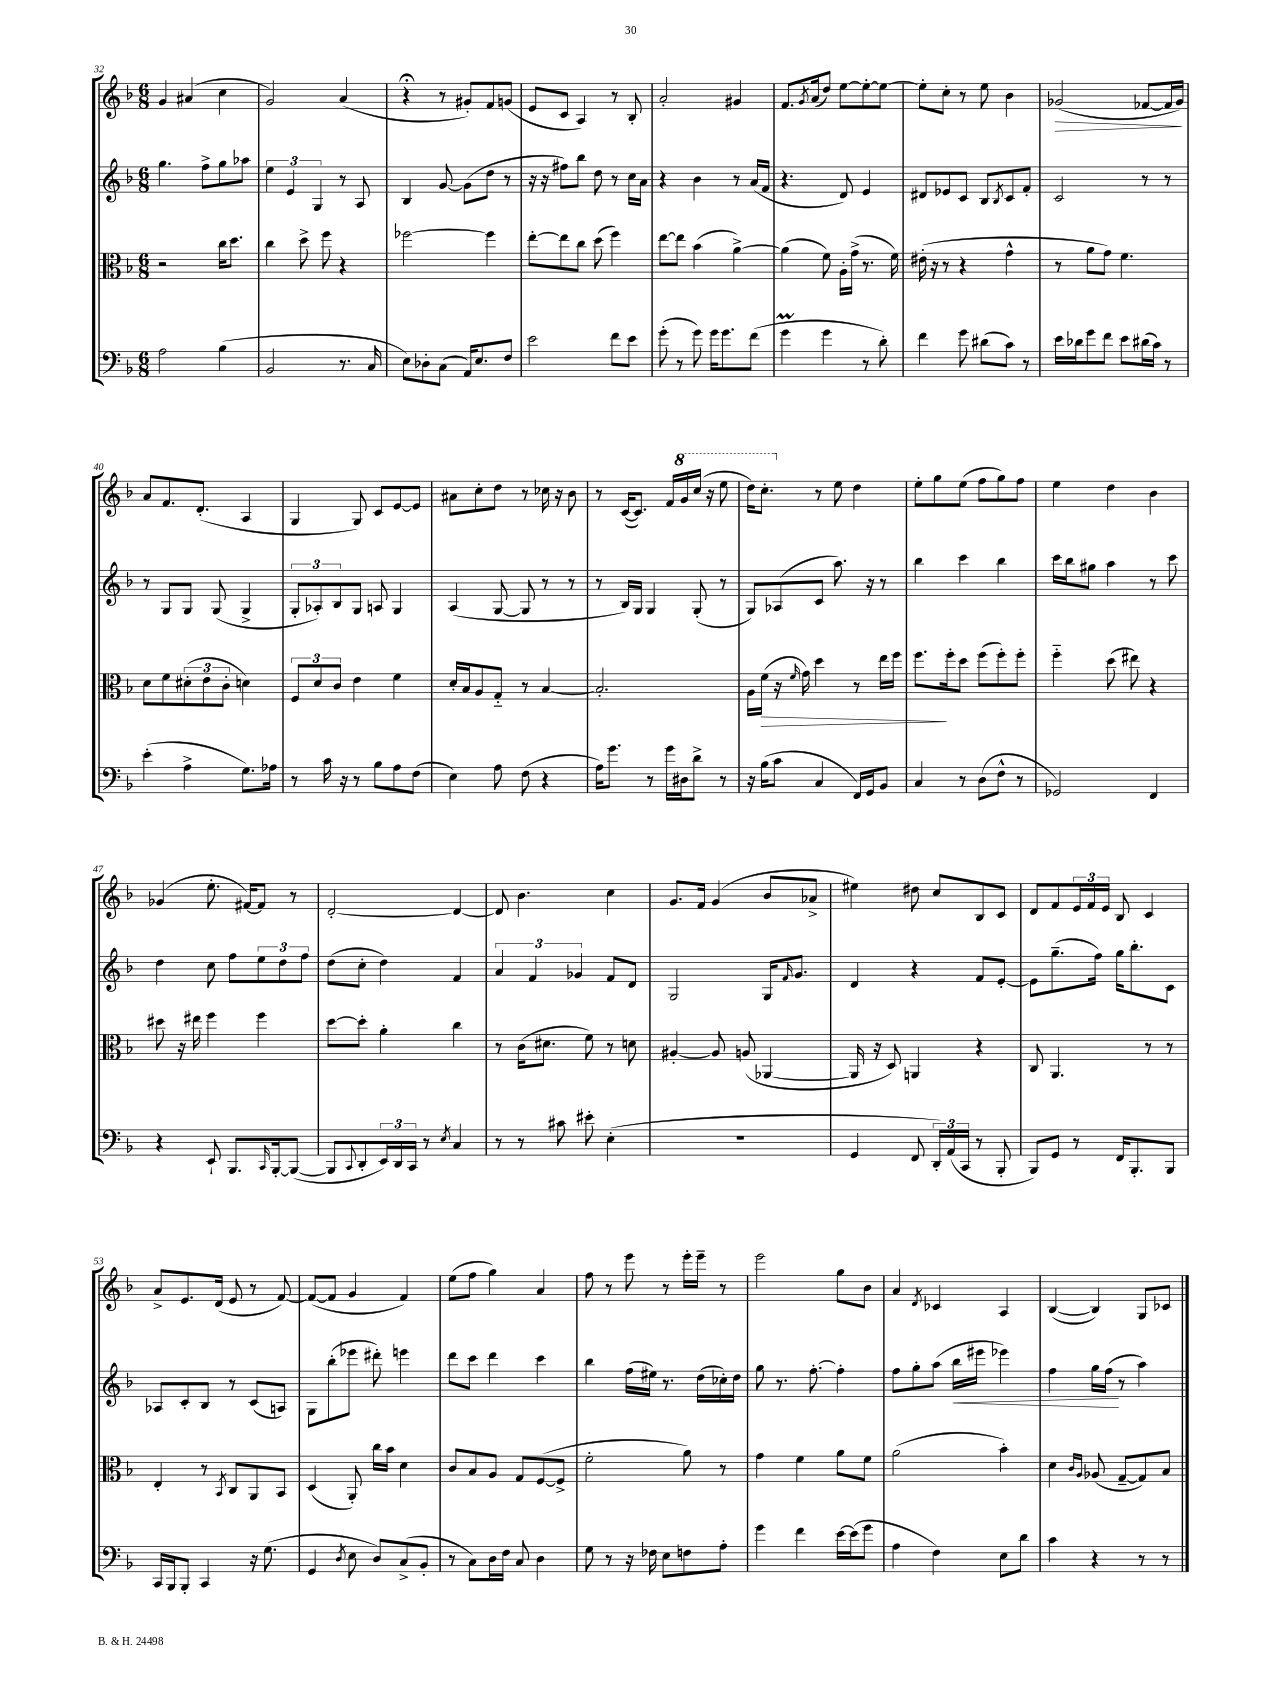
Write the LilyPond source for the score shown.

<<
\new StaffGroup <<
\new Staff = "s0" {
    \clef treble \key f \major \numericTimeSignature \time 6/8
    g'4 ais'4( c''4 |
    g'2) a'4( |
    r4\fermata r8 gis'8-.) f'8 g'8( |
    e'8 c'8 a4) r8 bes8-. |
    a'2-. gis'4 |
    f'8. \acciaccatura { g'8 } a'16( d''8) e''8~ e''8~-. e''8~ |
    e''8-. c''8-. r8 e''8 bes'4 |
    ges'2\>( fes'8~ fes'16 ges'16\!) |
    a'8 f'8. d'8.-.( a4 |
    g4 g8) c'8 e'8~ e'8 |
    ais'8 c''8-. d''8 r8 ces''16 r16 bes'8 |
    r8 c'16~( c'8.) f'16 \ottava #1 g''16 c'''16( r16 e'''8 |
    d'''16) c'''8.-. \ottava #0 r8 e''8 d''4 |
    e''8-. g''8 e''8( f''8 g''8) f''8 |
    e''4 d''4 bes'4 |
    ges'4( e''8.-. fis'16~) fis'8 r8 |
    d'2~-. d'4~ |
    d'8 bes'4. c''4 |
    g'8. f'16 g'4( bes'8 aes'8-> |
    eis''4) dis''8 c''8 bes8 c'8 |
    d'8 f'8 \tuplet 3/2 { e'16 f'16 e'16 } bes8 c'4 |
    a'8-> e'8. d'16( e'8 r8 f'8~) |
    f'8~( f'8 g'4 f'4) |
    e''8( f''8 g''4) a'4 |
    f''8 r8 e'''8 r8 e'''16-. e'''16-- r8 |
    e'''2 g''8 bes'8 |
    a'4 \acciaccatura { d'8 } ces'4 a4 |
    bes4~( bes4) g8 ces'8 \bar "|." |
}
\new Staff = "s1" {
    \clef treble \key f \major \numericTimeSignature \time 6/8
    g''4. f''8-> g''8 aes''8 |
    \tuplet 3/2 { e''4 e'4 g4 } r8 a8 |
    bes4 g'8~ g'8( d''8 r8 |
    r16 r16 fis''8) bes''8 d''8 r8 c''16 a'16 |
    r4 bes'4 r8 a'16( f'16 |
    r4. d'8) e'4 |
    dis'8 ees'8 c'8 bes8 \acciaccatura { bes8 } c'8 f'8-. |
    c'2 r8 r8 |
    r8 g8 g8 g8( g4-> |
    \tuplet 3/2 { g8-. aes8-.) bes8 } g8 a8 g4 |
    a4( g8~ g8 r8 r8 |
    r8 bes16) g16 g4 g8-.( r8 |
    g8) aes8( c'8 a''8.) r16 r8 |
    bes''4 c'''4 bes''4 |
    c'''16 bes''16 gis''8 a''4 r8 c'''8 |
    d''4 c''8 f''8 \tuplet 3/2 { e''8 d''8 f''8 } |
    d''8( c''8-. d''4) f'4 |
    \tuplet 3/2 { a'4 f'4 ges'4 } f'8 d'8 |
    g2 g16 \grace { f'16 } g'8. |
    d'4 r4 f'8 e'8~-. |
    e'8 g''8.--( f''16) g''16 bes''8.-. c'8 |
    aes8 c'8-. bes8 r8 c'8( a8) |
    g8 bes''8-.( ees'''8 dis'''8-.) e'''4 |
    d'''8 c'''8 d'''4 c'''4 |
    bes''4 f''16( eis''16) r8. d''16( ces''16-.) d''16 |
    g''8 r8. f''8.~-. f''4-. |
    f''8 g''8-. a''8( bes''16\< eis'''16 ees'''4) |
    f''4 g''16 f''16\!( r8 a''4) \bar "|." |
}
\new Staff = "s2" {
    \clef alto \key f \major \numericTimeSignature \time 6/8
    r2 c''16 d''8. |
    c''4 d''8-> f''8 r4 |
    fes''2~ fes''4 |
    e''8~-. e''8 c''8 d''8( f''4) |
    e''8~ e''8 bes'4( a'4~->) |
    a'4( f'8) a16-. g'16->( r8. f'16) |
    eis'16-.( r16 r8 r4 g'4-^ |
    r8 a'8 g'8) f'4. |
    d'8 f'8 \tuplet 3/2 { dis'8-.( e'8 c'8-. } d'4) |
    \tuplet 3/2 { f8 d'8 c'8 } e'4 f'4 |
    d'16-. bes16 a8 g8-_ r8 bes4~ |
    bes2.-. |
    a16 f'16\>( r16 \grace { f'16 } g'16) d''4 r8 e''16 f''16 |
    f''8.\! f''16-. d''8 f''8( f''8-.) f''8-. |
    f''4-_ d''8( eis''8) r4 |
    dis''8 r16 eis''16 f''4 f''4 |
    d''8~ d''8-. a'4-. c''4 |
    r8 c'16( dis'8. f'8) r8 d'8 |
    ais4~-. ais8 a8( aes,4~ |
    aes,16 r16 d8) a,4 r4 |
    c8 a,4. r8 r8 |
    e4-. r8 \acciaccatura { bes,8 } c8 a,8 bes,8 |
    d4( a,8-.) c''16 bes'16 d'4 |
    c'8 bes8 a8 g8 f8~( f8-> |
    f'2-. a'8) r8 |
    g'4 f'4 a'8 f'8 |
    a'2( bes'4-.) |
    d'4 \grace { c'16 a16 } aes8( g8~-- g8) bes8 \bar "|." |
}
\new Staff = "s3" {
    \clef bass \key f \major \numericTimeSignature \time 6/8
    a2 bes4( |
    bes,2 r8. c16 |
    e8) des8-. c8( a,16) e8. f8 |
    e'2 f'8 e'8 |
    g'8-.( r8 g'8) g'16 g'8. f'8( |
    g'4\prall g'4 r8 d'8-.) |
    f'4 g'8 dis'8( c'8) r8 |
    e'16 des'16 g'8 f'8 e'8 dis'16( c'16) r8 |
    e'4-.( a4-> g8.) aes16 |
    r8 c'16 r16 r8 bes8 a8 f8( |
    e4) a8 f8( r4 |
    a16) g'8. r8 g'16 dis16 d'8-> r8 |
    r16 bes16( c'8 c4 f,16) g,16 bes,8 |
    c4 r8 d8( f8-^ r8 |
    ges,2) f,4 |
    r4 e,8-! bes,,8. \grace { c,16 } bes,,16~-. bes,,8~( |
    bes,,8 \appoggiatura { c,8 } d,8-. \tuplet 3/2 { e,16) d,16 c,16 } r8 \acciaccatura { e8 } c4 |
    r8 r8 cis'8 eis'8-. e4-.( |
    R2. |
    g,4 f,8 \tuplet 3/2 { d,16-.) a,16( c,16 } r8 bes,,8-. |
    bes,,8) g,8 r8 f,16 bes,,8.-. bes,,8 |
    c,16 bes,,16 bes,,8-. c,4 r16 g8.( |
    g,4 \acciaccatura { d8 } e8 d8) c8->( bes,8-. |
    r8 c8) d16 f16 c8 d4 |
    g8 r8 r16 fes16 e8 f8 a8-. |
    g'4 f'4 e'16~ e'16( g'8 |
    a4 f4) e8 d'8 |
    c'4 r4 r8 r8 \bar "|." |
}
>>
>>
\layout { \context { \Score currentBarNumber = #32 } }
